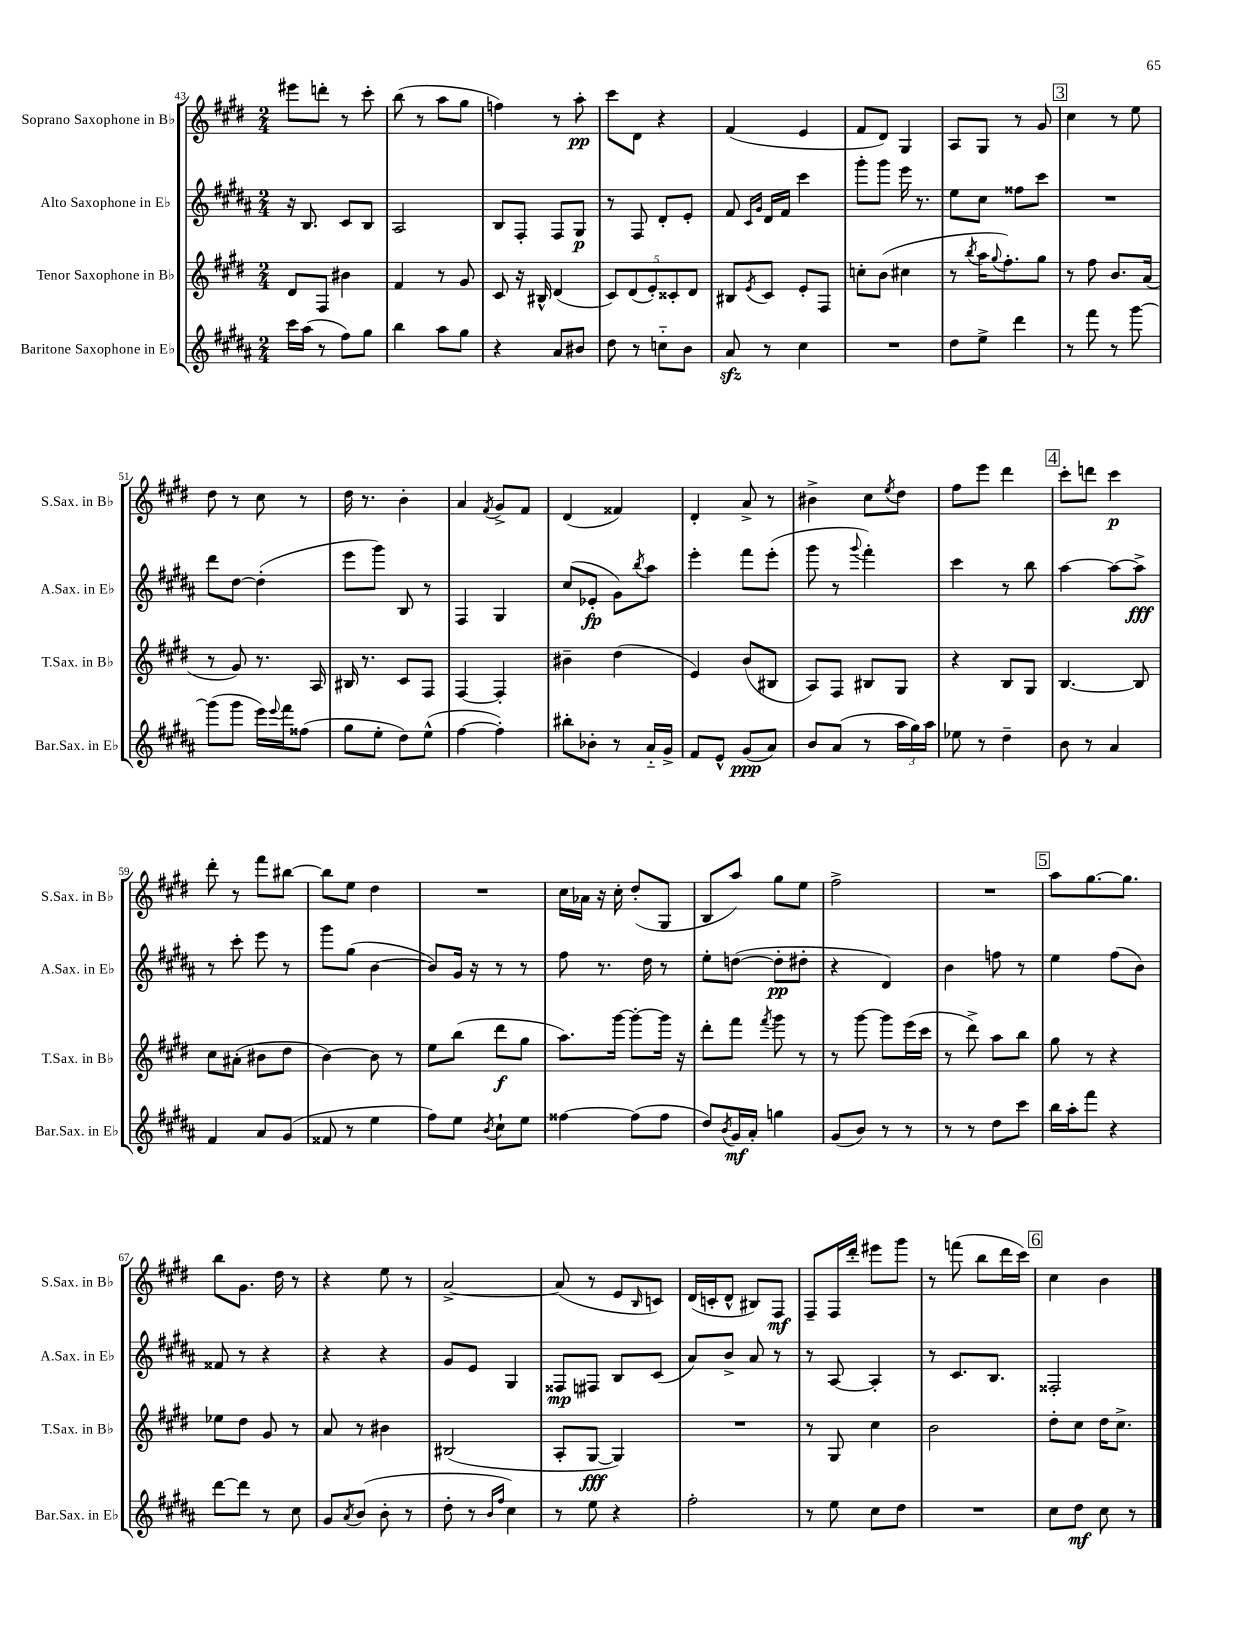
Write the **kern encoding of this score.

**kern	**kern	**kern	**kern
*staff4	*staff3	*staff2	*staff1
*clefG2	*clefG2	*clefG2	*clefG2
*k[f#c#g#d#a#]	*k[f#c#g#d#]	*k[f#c#g#d#a#]	*k[f#c#g#d#]
*M2/4	*M2/4	*M2/4	*M2/4
16ccc#	8d#	16r	8eee#
(16aa#	.	8.B	.
8r	8F#	.	8ddd'
8ff#)	4b#	8c#	8r
8gg#	.	8B	8ccc#'
=	=	=	=
4bb	4f#	2A#	(8bb
.	.	.	8r
8aa#	8r	.	8aa
8gg#	8g#	.	8gg#
=	=	=	=
4r	8c#	8B	4ff)
.	16r	8F#'	.
.	16B#^^	.	.
8a#	(4d#	8F#	8r
8b#	.	8G#	8aa'
=	=	=	=
8dd#	10c#)	8r	8ccc#
.	(10d#	.	.
8r	.	8F#	8d#
.	10e')	.	.
8cc'~	.	8d#'	4r
.	10c##'	.	.
8b	.	8e'	.
.	10d#	.	.
=	=	=	=
8a#	8B#	8f#	(4f#
.	.	16qqc#	.
.	8qe	16qqg#	.
8r	8c#	16d#	.
.	.	16f#	.
4cc#	8e'	4ccc#	4e
.	8F#	.	.
=	=	=	=
2r	8cc'	8ggg#'	8f#
.	(8b	8ggg#	8d#)
.	4cc#	16eee	4G#
.	.	8.r	.
=	=	=	=
8dd#	8r	8ee	8A
.	8qbb	.	.
8ee^	16aa	8cc#	8G#
.	8qqgg#	.	.
.	8.ff#')	.	.
4ddd#	.	8ff##	8r
.	8gg#	8ccc#	8g#
=	=	=	=
8r	8r	2r	4cc#
8fff#	8ff#	.	.
8r	8.b	.	8r
[8ggg#	.	.	8ee
.	(16a	.	.
=	=	=	=
(8ggg#]	8r	8ddd#	8dd#
8ggg#	8g#)	[8dd#	8r
16eee)	8.r	(4dd#']	8cc#
8qqeee	.	.	.
16fff#	.	.	.
(8ff##	.	.	8r
.	16A	.	.
=	=	=	=
8gg#	16B#	8eee	16dd#
.	8.r	.	8.r
8ee'	.	8ggg#)	.
8dd#)	8c#	8B	4b'
(8ee^^	8F#	8r	.
=	=	=	=
[4ff#	[4F#	4F#	4a
.	.	.	8qf#
4ff#'])	4F#']	4G#	8g#^
.	.	.	8f#
=	=	=	=
8bb#'	4b#~	(8cc#	(4d#
8b-'	.	8e-'	.
8r	(4dd#	8g#)	4f##)
.	.	8qbb	.
16a#'~	.	8aa#	.
16g#^	.	.	.
=	=	=	=
8f#	4e)	4eee'	4d#'
8e^^	.	.	.
(8g#	(8b	8fff#	8a^
8a#)	8B#	(8eee'	8r
=	=	=	=
8b	8A)	8ggg#	4b#^
(8a#	8F#	8r	.
.	.	8qqggg#	.
8r	8B#	4fff#')	8cc#
.	.	.	8qee
24aa#	8G#	.	8dd#
24gg#)	.	.	.
24aa#	.	.	.
=	=	=	=
8ee-	4r	4ccc#	8ff#
8r	.	.	8eee
4dd#~	8B	8r	4ddd#
.	8G#	8bb	.
=	=	=	=
8b	[4.B	[4aa#	8ccc#'
8r	.	.	8ddd
4a#	.	8aa#_	4ccc#
.	8B]	8aa#^]	.
=	=	=	=
4f#	8cc#	8r	8ddd#'
.	(8a#'	8ccc#'	8r
8a#	8b#	8eee	8fff#
(8g#	8dd#	8r	[8bb#
=	=	=	=
8f##	[4b)	8ggg#	8bb#]
8r	.	(8gg#	8ee
4ee	8b]	[4b	4dd#
.	8r	.	.
=	=	=	=
8ff#)	8ee	8b])	2r
8ee	(8bb	16g#	.
.	.	16r	.
8qb	.	.	.
8cc#`	8ddd#	8r	.
8ee	8gg#	8r	.
=	=	=	=
[4ff##	8.aa)	8ff#	16cc#
.	.	.	16a-
.	.	8.r	16r
.	[16ggg#	.	16cc#'
(8ff##]	8ggg#'_	.	(8dd#'
.	.	16dd#	.
8ff##	16ggg#]	8r	8G#
.	16r	.	.
=	=	=	=
8dd#)	8ddd#'	8ee'	8B
8qb	.	.	.
16g#	8fff#	([8dd	8aa)
16a#'	.	.	.
.	8qfff#	.	.
4gg	8ggg#	8dd']	8gg#
.	8r	8dd#'	8ee
=	=	=	=
(8g#	8r	4r	2ff#^
8b)	[8ggg#	.	.
8r	8ggg#]	4d#)	.
8r	(16eee	.	.
.	16ccc#	.	.
=	=	=	=
8r	8r	4b	2r
8r	8ddd#^)	.	.
8dd#	8aa	8ff	.
8ccc#	8bb	8r	.
=	=	=	=
16bb	8gg#	4ee	8aa
16aa#'	.	.	.
8fff#	8r	.	[8.gg#
4r	4r	(8ff#	.
.	.	.	8.gg#]
.	.	8b)	.
=	=	=	=
[8ddd#	8ee-	8f##	8bb
8ddd#]	8dd#	8r	8.g#
8r	8g#	4r	.
.	.	.	16dd#
8cc#	8r	.	8r
=	=	=	=
8g#	8a	4r	4r
8qa#	.	.	.
(8b	8r	.	.
8b'	4b#	4r	8ee
8r	.	.	8r
=	=	=	=
8dd#'	(2B#	8g#	[2a^
8r	.	8e	.
16qqb	.	.	.
16qqff#	.	.	.
4cc#)	.	4G#	.
=	=	=	=
8r	8A'	8F##	(8a]
8ee	[8G#	8F#	8r
4r	4G#])	8B	8e
.	.	.	16qqB
.	.	(8c#	8c)
=	=	=	=
2ff#'	2r	8a#)	(16d#
.	.	.	16c'
.	.	8b^	8d#^^
.	.	8a#	8B#)
.	.	8r	8F#
=	=	=	=
8r	8r	8r	8F#~
8ee	8G#	[8A#	16F#
.	.	.	16ddd#'
8cc#	4cc#	4A#']	8eee#
8dd#	.	.	8ggg#
=	=	=	=
2r	2b	8r	8r
.	.	8.c#	(8fff
.	.	.	8bb
.	.	8.B	.
.	.	.	16ddd#
.	.	.	16ccc#)
=	=	=	=
8cc#	8dd#'	2F##'	4cc#
8dd#	8cc#	.	.
8cc#	16dd#	.	4b
.	8.cc#^	.	.
8r	.	.	.
==	==	==	==
*-	*-	*-	*-
